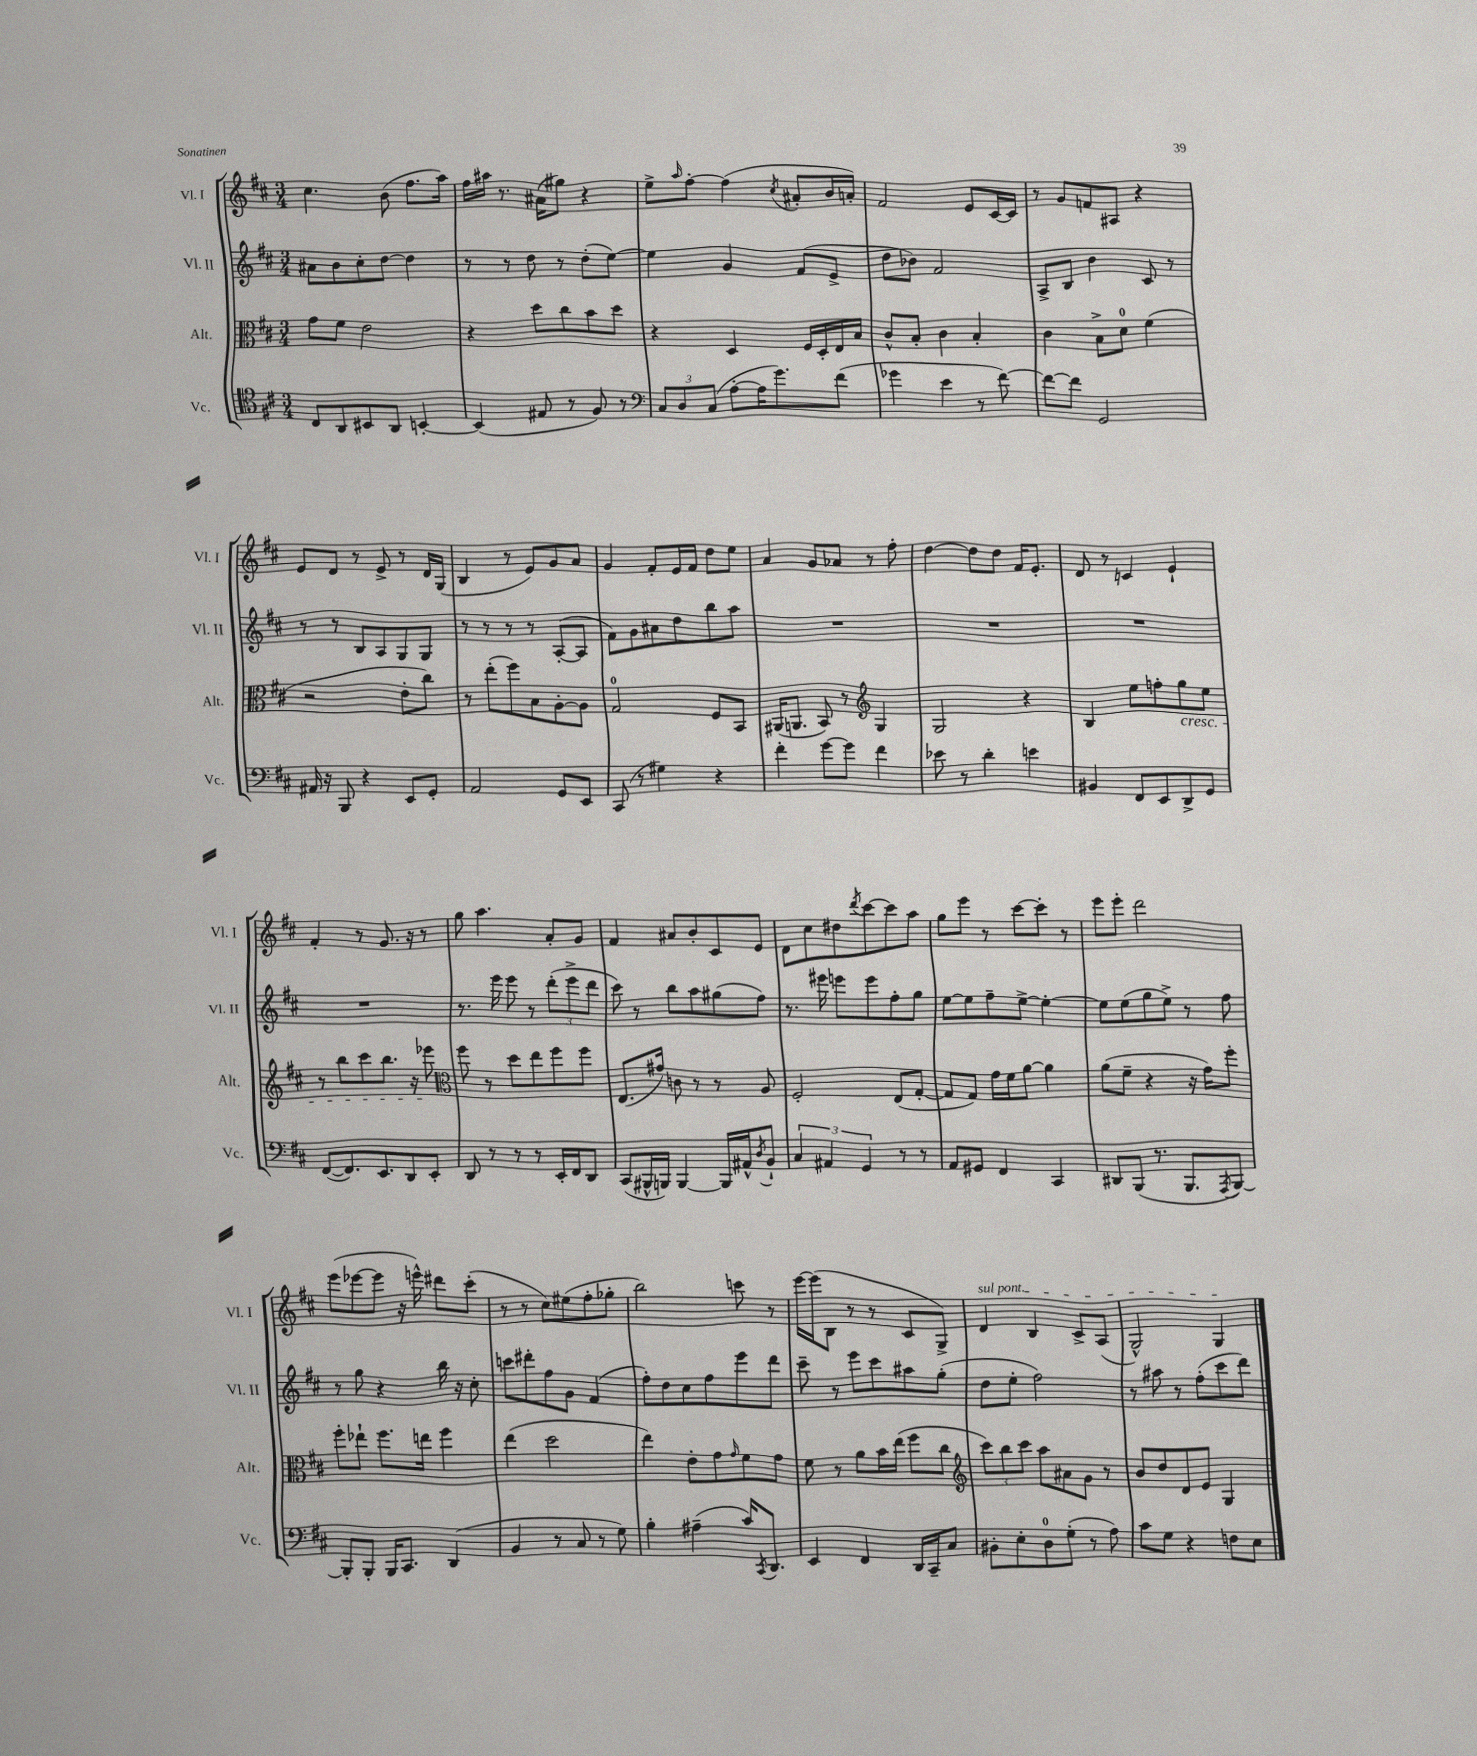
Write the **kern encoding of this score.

**kern	**kern	**kern	**kern
*part4	*part3	*part2	*part1
*staff4	*staff3	*staff2	*staff1
*I"Vc.	*I"Alt.	*I"Vl. II	*I"Vl. I
*I'Vc.	*I'Alt.	*I'Vl. II	*I'Vl. I
*clefC4	*clefC3	*clefG2	*clefG2
*k[f#c#]	*k[f#c#]	*k[f#c#]	*k[f#c#]
*M3/4	*M3/4	*M3/4	*M3/4
=68	=68	=68	=68
8C#/L	8g\L	8a#X\L	4.cc#\
8AA/	8f#\J	8b\	.
8BB#X/	2e\	8cc#'\	.
8AA/J	.	[8dd\J	(8b\
[4BBn'/	.	4dd\]	8.ff#\L
.	.	.	16aa\Jk)
=69	=69	=69	=69
(4BB/]	4r	8r	16ff#\LL
.	.	.	16aa#X\JJ
.	.	8r	8.r
8E#X/	8dd\L	8dd\	.
.	.	.	(16a#X\KL
8r	8cc#\	8r	8gg#X\J)
8F#/)	8b\	(8dd'\L	4r
8r	8dd\J	[8ee\J)	.
=70	=70	=70	=70
*clefF4	*	*	*
12C#/L	4r	4ee\]	8ee^\L
12D/	.	.	.
.	.	.	16qqaa/
.	.	.	[8ff#'\J
(12C#/J	.	.	.
[8A'\L	4D/	4g/	(4ff#\]
16A\K]	.	.	.
8.g\)	.	.	.
.	.	.	8qcc#/
.	16F#/LL	(8f#/L	8a#X'/L
.	16D'/	.	.
(8f#\J	16E/	8e^/J	16b/L
.	16B/JJ	.	16an'/JJ)
=71	=71	=71	=71
4g-X\	8c#^^/L	8dd\L	2f#/
.	8B'/J	8b-X\J)	.
4e\	4c#\	2f#/	.
8r	4B'/	.	8e/L
[8f#\)	.	.	[16c#/L
.	.	.	16c#/JJ]
=72	=72	=72	=72
8f#\L_	4c#\	8A^/L	8r
8f#\J]	.	8B/J	8g/L
2GG/	8B^\L	4b\	8fn/
.	8d\J	.	8A#X/J
.	(4f#\	8c#/	4r
.	.	8r	.
!!LO:LB:g=z
=73	=73	=73	=73
16AA#X/	2r	8r	8e/L
16r	.	.	.
8BBB/	.	8r	8d/J
4r	.	8B/L	8r
.	.	8A/	8e^/
8EE/L	8e'\L	8G/	8r
8GG'/J	8cc#\J)	8G/J	16d/LL
.	.	.	(16G/JJ
=74	=74	=74	=74
2AA/	8r	8r	4B/
.	(8ee'\L	8r	.
.	8ff#\)	8r	8r
.	8B\	8r	8e/L)
8GG/L	[8A'\	([8A'/L	8g/
8EE/J	8A\J]	8A/J]	8a/J
=75	=75	=75	=75
(8CC#/	2G/	8f#\L)	4g/
8r	.	8g\	.
4G#X\)	.	8a#X\	8f#'/L
.	.	8dd\	16e/L
.	.	.	16f#/JJ
4r	8F#/L	8bb\	8dd\L
.	8BB/J	8aa\J	8ee\J
=76	=76	=76	=76
4f#'\	(16AA#X/KL	2.r	4a/
.	8.AAn/J	.	.
[8g\L	8BB/)	.	8g/L
8g\J]	8r	.	8a-X/J
*	*clefG2	*	*
4f#\	4G/	.	8r
.	.	.	8ff#'\
=77	=77	=77	=77
8e-X\	2G/	2.r	[4dd\
8r	.	.	.
4d'\	.	.	8dd\L]
.	.	.	8dd\J
4en\	4r	.	16f#/KL
.	.	.	8.e'/J
=78	=78	=78	=78
4BB#X/	4B/	2.r	8d/
.	.	.	8r
8FF#/L	8ee\L	.	4cn/
8EE/	8ffn'\	.	.
!	!LO:TX:b:i:t=cresc.	!	!
8DD^/	8gg\	.	4e`/
8GG/J	8ee\J	.	.
!!LO:LB:g=z
=79	=79	=79	=79
([8FF#/L	8r	2.r	4f#'/
8.FF#/])	8bb\L	.	.
.	8ccc#\	.	8r
8.EE/	.	.	.
.	8.bb\J	.	8.g/
8DD/	.	.	.
.	16r	.	16r
8EE'/J	8eee-X\	.	8r
=80	=80	=80	=80
*	*clefC3	*	*
8DD/	8ff#\	8.r	8gg\
8r	8r	.	4.aa\
.	.	16eee\	.
8r	8dd\L	8eee\	.
8r	8ee\	8r	.
16EE'/LL	8ff#\	(12ddd'\L	8a'/L
16FF#/J	.	.	.
.	.	12eee^\	.
8DD/J	8ff#\J	.	8g/J
.	.	12ddd\J	.
=81	=81	=81	=81
(8CC#/L	(8.E/L	8ccc#\)	4f#/
16BBB#X^^/L	.	8r	.
16BBBn/JJ)	16g#X/Jk)	.	.
[4BBB/	8cn\	8bb\L	8a#X/L
.	8r	8aa\	8b'/
16BBB/LL]	8r	(8gg#X\	8c#/
16AA#X^^/J	.	.	.
8qD/	.	.	.
8BB`/J	8A/	8ff#\J)	8e/J
=82	=82	=82	=82
6C#/	2F#'/	8.r	8d\L
.	.	.	8cc#\
6AA#X/	.	.	.
.	.	16eee#X\	.
.	.	8eeen\L	8dd#X\
6GG/	.	.	.
.	.	.	8qddd/
.	.	8eee\	[8ccc#\
8r	(8E/L	8ff#'\	8ccc#\]
8r	[8G'/J	8gg\J	8aa\J
=83	=83	=83	=83
8AA/L	8G/L]	[8ee\L	8gg\L
8GG#X/J	8G/J)	8ee\]	8eee\J
4FF#/	16g\LL	8ff#~\	8r
.	16f#\J	.	.
.	[8a\J	[8ee^\J	[8ccc#\L
4CC#/	4a\]	4ee'\_	8ccc#'\J]
.	.	.	8r
=84	=84	=84	=84
8DD#X/L	(8a\L	8ee\L]	8eee\L
(8BBB/J	8f#~\J	(8ee\	8eee'\J
8.r	4r	8gg\	2ddd\
.	.	8ee^\J)	.
8.BBB/L	.	.	.
.	16r	8r	.
.	16g\KL)	.	.
8qAAA/	.	.	.
[8BBB/J)	8ff#'\J	8ff#\	.
!!LO:LB:g=z
=85	=85	=85	=85
8BBB'/L]	8ff#'\L	8r	(8eee\L
8BBB'/J	8ee-X`\J	8gg\	[8eee-X\
16BBB/KL	8.ff#\L	4r	8eee-\J]
8.CC#/J	.	.	.
.	.	.	16r
.	16een\Jk	.	16eeen^^\)
(4DD/	4ff#\	16bb\	8ddd#X\L
.	.	16r	.
.	.	8cc#'\	(8ccc#'\J
=86	=86	=86	=86
4BB/	(4ee\	8cccn\L	8r
.	.	8ddd#X'\	8r
8r	2dd\	8ff#\	8cc#\L)
8C#/	.	8g\J	(8ee#X\
8r	.	(4f#/	8ff#'\
8G\)	.	.	8gg-X'\J
=87	=87	=87	=87
4B'\	4ee\)	8ff#'\L)	2bb\)
.	.	8dd\	.
(4A#X~\	8e'\L	8cc#\	.
.	8g\	8ff#\	.
.	16qqg/	.	.
16c#/KL)	8f#\	8eee\	8cccn\
8qCC#/	.	.	.
8.DD/J	.	.	.
.	8g\J	8ddd\J	8r
=88	=88	=88	=88
4EE/	8f#\	8ccc#~\	[16eee\LL
.	.	.	(16eee\J]
.	8r	8r	8B\J
4FF#/	8a\L	8eee\L	8r
.	16b\L	8ccc#\	8r
.	(16ee\JJ	.	.
16DD/LL	8ff#\L	8aa#X\	8c#/L
16CC#~/J	.	.	.
8C#/J	8cc#\J	(8gg'\J	8G^/J)
=89	=89	=89	=89
*	*clefG2	*	*
!	!	!	!LO:TX:a:i:t=sul pont.
8BB#X'\L	12ccc#\L)	8dd\L	4d/
.	12bb\	.	.
8E'\	.	8ee'\J	.
.	12ccc#\J	.	.
8D\	8aa\L	2ff#\)	4B/
(8G'\J	8a#X\	.	.
8r	8g\J	.	8c#^/L
8A\)	8r	.	(8A/J
=90	=90	=90	=90
8c#\L	8b/L	8r	2G^^/)
8G\J	8dd/	8aa#X\	.
4r	8d/	8r	.
.	8e/J	(8ff#'\L	.
8Fn\L	4G/	8ccc#\	4G/
8E\J	.	8ddd\J)	.
==	==	==	==
*-	*-	*-	*-
